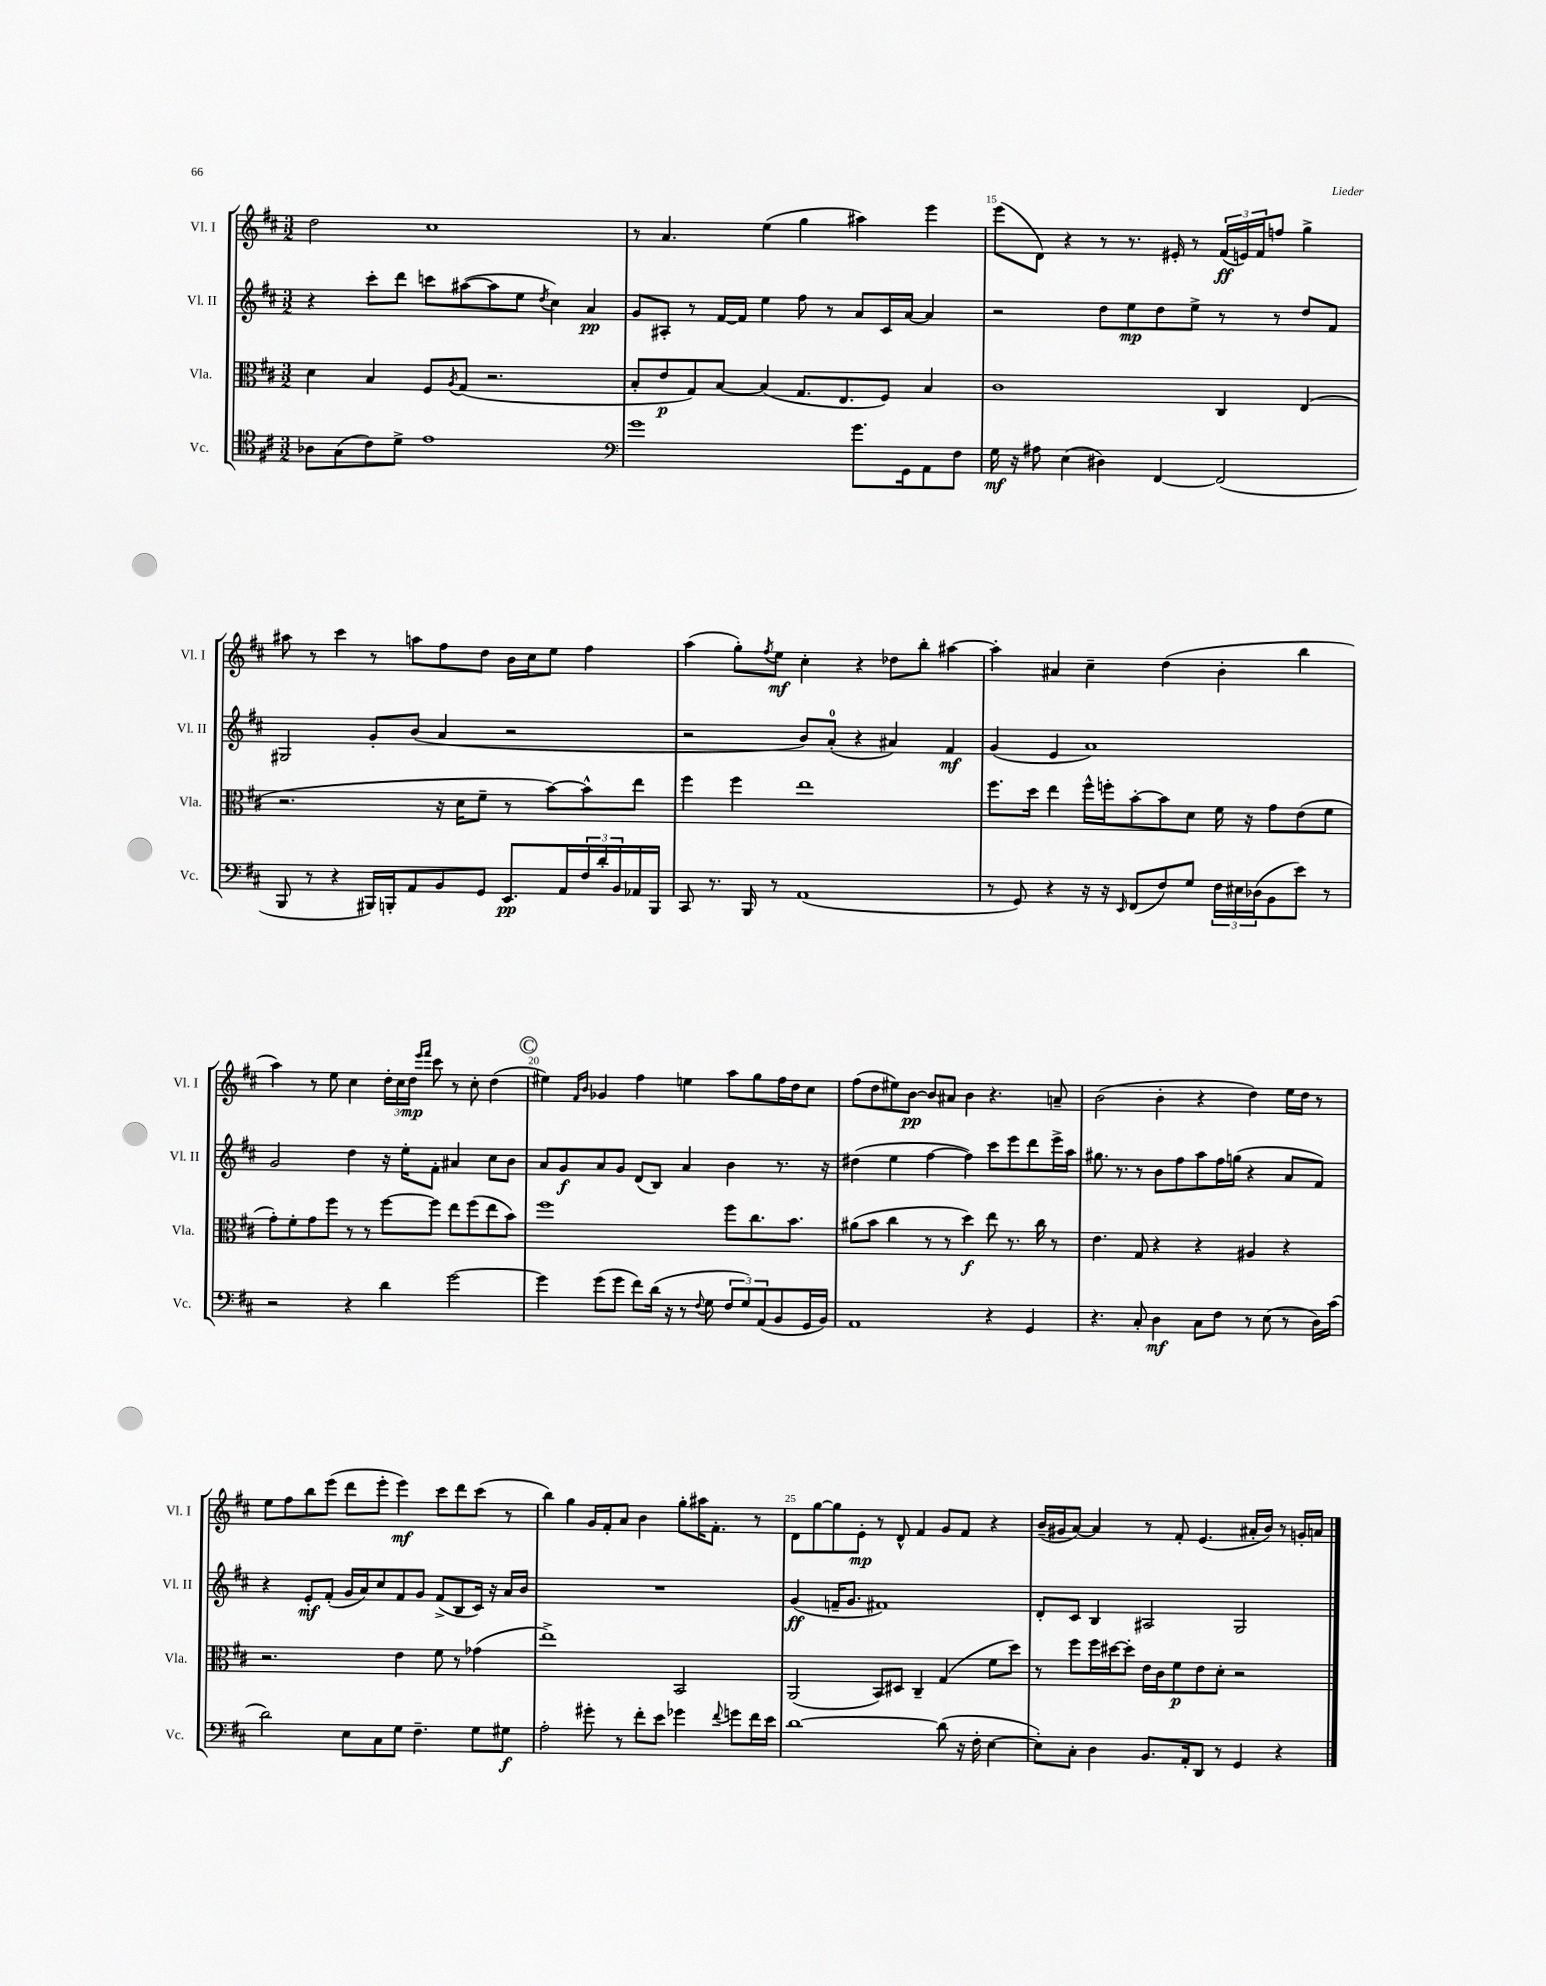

**kern	**dynam	**kern	**dynam	**kern	**dynam	**kern	**dynam
*part4	*part4	*part3	*part3	*part2	*part2	*part1	*part1
*staff4	*staff4	*staff3	*staff3	*staff2	*staff2	*staff1	*staff1
*I"Vc.	*	*I"Vla.	*	*I"Vl. II	*	*I"Vl. I	*
*I'Vc.	*	*I'Vla.	*	*I'Vl. II	*	*I'Vl. I	*
*clefC4	*	*clefC3	*	*clefG2	*	*clefG2	*
*k[f#c#]	*	*k[f#c#]	*	*k[f#c#]	*	*k[f#c#]	*
*M3/2	*	*M3/2	*	*M3/2	*	*M3/2	*
=13	=13	=13	=13	=13	=13	=13	=13
8A-X\L	.	4d\	.	4r	.	2dd\	.
(8G\	.	.	.	.	.	.	.
8c#\)	.	4B/	.	8ccc#'\L	.	.	.
8d^\J	.	.	.	8ddd\J	.	.	.
1e	.	8F#/L	.	8cccn\L	.	1cc#	.
.	.	8qA/	.	.	.	.	.
.	.	(8G/J	.	([8aa#X\	.	.	.
.	.	2.r	.	8aa#\]	.	.	.
.	.	.	.	8ee\J	.	.	.
.	.	.	.	8qdd/	.	.	.
.	.	.	.	4cc#\)	.	.	.
.	.	.	.	4a/	pp	.	.
=14	=14	=14	=14	=14	=14	=14	=14
*clefF4	*	*	*	*	*	*	*
1g	.	8B'/L	.	8g/L	.	8r	.
.	.	8e/	p	8A#X'/J	.	4.a/	.
.	.	8G/)	.	8r	.	.	.
.	.	[8B/J	.	[16f#/LL	.	.	.
.	.	.	.	16f#/JJ]	.	.	.
.	.	(4B/]	.	4ee\	.	(4ee\	.
.	.	8.G/L	.	8ff#\	.	4gg\	.
.	.	.	.	8r	.	.	.
.	.	8.E/	.	.	.	.	.
8.g\L	.	.	.	8a/L	.	4aa#X\)	.
.	.	8F#/J)	.	16c#/L	.	.	.
16GG\k	.	.	.	[16a/JJ	.	.	.
8AA\	.	4B/	.	4a/]	.	4eee\	.
8F#\J	.	.	.	.	.	.	.
=15	=15	=15	=15	=15	=15	=15	=15
16G\	mf	1c#	.	2r	.	(8eee\L	.
16r	.	.	.	.	.	.	.
8A#X\	.	.	.	.	.	8d\J)	.
(4E\	.	.	.	.	.	4r	.
4D#X\)	.	.	.	8dd\L	.	8r	.
.	.	.	.	8ee\	mp	8.r	.
[4FF#/	.	.	.	8dd\	.	.	.
.	.	.	.	.	.	16e#X'/	.
.	.	.	.	8ee^\J	.	8r	.
(2FF#/]	.	4C#/	.	8r	.	(24f#/LL	ff
.	.	.	.	.	.	24en/)	.
.	.	.	.	.	.	24f#/J	.
.	.	.	.	8r	.	8ffn/J	.
.	.	(4E/	.	8dd/L	.	4gg^\	.
.	.	.	.	8f#/J	.	.	.
!!LO:LB:g=z
=16	=16	=16	=16	=16	=16	=16	=16
8BBB/	.	2.r	.	2G#X/	.	8aa#X\	.
8r	.	.	.	.	.	8r	.
4r	.	.	.	.	.	4ccc#\	.
16BBB#X/LL)	.	.	.	8g'/L	.	8r	.
16BBBn'/J	.	.	.	.	.	.	.
8AA/	.	.	.	(8b/J	.	8aan\L	.
8BB/	.	16r	.	4a/	.	8ff#\	.
.	.	16d\KL	.	.	.	.	.
8GG/J	.	8f#~\J	.	.	.	8dd\J	.
8.EE/L	pp	8r	.	2r	.	16b\LL	.
.	.	.	.	.	.	16cc#\J	.
.	.	[8b\L)	.	.	.	8ee\J	.
16AA/L	.	.	.	.	.	.	.
24F#/	.	8b^^\]	.	.	.	4ff#\	.
24d'/	.	.	.	.	.	.	.
24BB/	.	.	.	.	.	.	.
16AA-X/	.	8ee\J	.	.	.	.	.
16BBB/JJ	.	.	.	.	.	.	.
=17	=17	=17	=17	=17	=17	=17	=17
8CC#/	.	4ff#\	.	2r	.	(4aa\	.
8.r	.	.	.	.	.	.	.
.	.	4ff#\	.	.	.	8gg'\L)	.
16BBB/	.	.	.	.	.	.	.
.	.	.	.	.	.	8qff#/	.
8r	.	.	.	.	.	8ee\J	mf
(1AA	.	1ee	.	8b/L)	.	4cc#'\	.
.	.	.	.	(8a'/J	.	.	.
.	.	.	.	4r	.	4r	.
.	.	.	.	4a#X/)	.	8dd-X\L	.
.	.	.	.	.	.	8bb'\J	.
.	.	.	.	4f#/	mf	[4aa#X\	.
=18	=18	=18	=18	=18	=18	=18	=18
8r	.	8.ff#\L	.	(4g/	.	4aa#'\]	.
8GG/)	.	.	.	.	.	.	.
.	.	16dd\Jk	.	.	.	.	.
4r	.	4ee\	.	4e/	.	4a#X/	.
16r	.	16ff#^^\LL	.	1a)	.	4cc#~\	.
16r	.	16ffn'\J	.	.	.	.	.
16qqEE/	.	.	.	.	.	.	.
(8FF#/L	.	[8b'\	.	.	.	.	.
8F#/)	.	8b\]	.	.	.	(4dd\	.
8G/J	.	8d\J	.	.	.	.	.
24F#\LL	.	16f#\	.	.	.	4b'\	.
24E#X\	.	.	.	.	.	.	.
.	.	16r	.	.	.	.	.
(24D-X\J	.	.	.	.	.	.	.
8BB\	.	8g\L	.	.	.	.	.
8e\J)	.	(8e\	.	.	.	4bb\	.
8r	.	8f#\J	.	.	.	.	.
!!LO:LB:g=z
=19	=19	=19	=19	=19	=19	=19	=19
2r	.	8g'\L)	.	2g/	.	4aa\)	.
.	.	8f#'\	.	.	.	.	.
.	.	8g\	.	.	.	8r	.
.	.	8ff#\J	.	.	.	8ee\	.
4r	.	8r	.	4dd\	.	4cc#\	.
.	.	8r	.	.	.	.	.
4d\	.	[8ff#\L	.	16r	.	24dd'\LL	.
.	.	.	.	.	.	24cc#\	.
.	.	.	.	16ee'\KL	.	.	.
.	.	.	.	.	.	24dd\JJ	mp
.	.	.	.	.	.	16qqeee/LL	.
.	.	.	.	.	.	16qqfff#/JJ	.
.	.	8ff#\J]	.	8f#'\J	.	8ccc#\	.
[2g\	.	8ee\L	.	4a#X/	.	8r	.
.	.	(8ff#\	.	.	.	8cc#'\	.
.	.	8ee\	.	8cc#\L	.	(4dd\	.
.	.	8b\J)	.	8b\J	.	.	.
!!LO:REH:place=s1:t=C
=20	=20	=20	=20	=20	=20	=20	=20
4g\]	.	1ff#	.	8a/L	.	4ee#X\)	.
.	.	.	.	8g/	f	.	.
.	.	.	.	.	.	16qqf#/LL	.
.	.	.	.	.	.	16qqb/JJ	.
(8g\L	.	.	.	8a/	.	4g-X/	.
8g\J	.	.	.	8g/J	.	.	.
8f#\L)	.	.	.	(8d/L	.	4ff#\	.
(16d\Jk	.	.	.	8B/J)	.	.	.
16r	.	.	.	.	.	.	.
8r	.	.	.	4a/	.	4een\	.
8qqF#/	.	.	.	.	.	.	.
8G\	.	.	.	.	.	.	.
12F#/L	.	8ff#\L	.	4b\	.	8aa\L	.
12G/)	.	.	.	.	.	.	.
.	.	8.cc#\	.	.	.	8gg\	.
(12AA/	.	.	.	.	.	.	.
8BB/	.	.	.	8.r	.	16ff#\L	.
.	.	8.b\J	.	.	.	16dd\J	.
16GG/L	.	.	.	.	.	8cc#\J	.
16BB/JJ)	.	.	.	16r	.	.	.
=21	=21	=21	=21	=21	=21	=21	=21
1AA	.	(8a#X\L	.	(4dd#X\	.	(8ff#\L	.
.	.	8b\J	.	.	.	8dd\	.
.	.	4cc#\	.	4ee\	.	8ee#X\)	.
.	.	.	.	.	.	[8b\J	pp
.	.	8r	.	[4ff#\	.	8b/L]	.
.	.	8r	.	.	.	8a#X/J	.
.	.	4dd\)	f	4ff#\])	.	4b\	.
4r	.	8ee\	.	8ccc#\L	.	4.r	.
.	.	8.r	.	8eee\	.	.	.
4GG/	.	.	.	8ddd\	.	.	.
.	.	16cc#\	.	.	.	.	.
.	.	8r	.	16eee^\L	.	8an~/	.
.	.	.	.	16aa\JJ	.	.	.
=22	=22	=22	=22	=22	=22	=22	=22
4.r	.	4.e\	.	8.gg#X\	.	(2b\	.
.	.	.	.	8.r	.	.	.
8C#'/	.	8G/	.	8r	.	.	.
4D\	mf	4r	.	8b\L	.	4b'\	.
.	.	.	.	8ff#\	.	.	.
8C#\L	.	4r	.	8aa\	.	4r	.
8F#\J	.	.	.	16ff#\L	.	.	.
.	.	.	.	(16ggn\JJ	.	.	.
8r	.	4A#X/	.	4r	.	4dd\)	.
(8E\	.	.	.	.	.	.	.
8r	.	4r	.	8a/L	.	16ee\LL	.
.	.	.	.	.	.	16dd\JJ	.
16D\LL)	.	.	.	8f#/J)	.	8r	.
(16c#\JJ	.	.	.	.	.	.	.
!!LO:LB:g=z
=23	=23	=23	=23	=23	=23	=23	=23
2d\)	.	2.r	.	4r	.	8ee\L	.
.	.	.	.	.	.	8ff#\	.
.	.	.	.	8e'/L	mf	8bb\	.
.	.	.	.	(8f#'/J	.	(8eee\J	.
8E\L	.	.	.	16g/LL	.	8ddd\L	.
.	.	.	.	16a/J)	.	.	.
8C#\	.	.	.	8cc#/	.	8eee'\J	.
8G\J	.	4e\	.	8f#/	.	4eee\)	mf
4.F#~\	.	.	.	8g/J	.	.	.
.	.	8f#\	.	(8f#^/L	.	8ccc#\L	.
.	.	8r	.	8B/	.	8ddd\	.
8G\L	.	(4g-X\	.	16c#/Jk)	.	(8ccc#\J	.
.	.	.	.	16r	.	.	.
8G#X\J	f	.	.	16a/LL	.	8r	.
.	.	.	.	16b/JJ	.	.	.
=24	=24	=24	=24	=24	=24	=24	=24
2A'\	.	1ee^)	.	1.r	.	4bb\)	.
.	.	.	.	.	.	4gg\	.
8g#X'\	.	.	.	.	.	16g/LL	.
.	.	.	.	.	.	16f#'/J	.
8r	.	.	.	.	.	8a/J	.
8f#'\L	.	.	.	.	.	4b\	.
8e\J	.	.	.	.	.	.	.
4g-X\	.	2BB/	.	.	.	8gg'\L	.
.	.	.	.	.	.	16aa#X\K	.
.	.	.	.	.	.	8.f#'\J	.
8qqf#/	.	.	.	.	.	.	.
8gn\L	.	.	.	.	.	.	.
16f#\L	.	.	.	.	.	8r	.
16e\JJ	.	.	.	.	.	.	.
=25	=25	=25	=25	=25	=25	=25	=25
[1d	.	(2AA/	.	(4g/	ff	8d\L	.
.	.	.	.	.	.	[8gg\	.
.	.	.	.	16fn~/KL	.	8gg\]	.
.	.	.	.	8.g/J	.	.	.
.	.	.	.	.	.	8e'\J	mp
.	.	8BB/L)	.	1f#X)	.	8r	.
.	.	8D#X/J	.	.	.	8d^^/	.
.	.	4C#~/	.	.	.	4f#/	.
(8d\]	.	(4G/	.	.	.	8g/L	.
16r	.	.	.	.	.	8f#/J	.
16F#'\	.	.	.	.	.	.	.
[4E\	.	8f#\L	.	.	.	4r	.
.	.	8dd\J)	.	.	.	.	.
=26	=26	=26	=26	=26	=26	=26	=26
8E'\L])	.	8r	.	8d'/L	.	(16b~/LL	.
.	.	.	.	.	.	16g#X/J	.
8C#'\J	.	8ff#\L	.	8c#/J	.	[8a/J)	.
4D\	.	16ff#\L	.	4B/	.	4a/]	.
.	.	[16dd#X\J	.	.	.	.	.
.	.	8dd#'\J]	.	.	.	.	.
8.BB/L	.	16e\LL	.	2A#X/	.	8r	.
.	.	16c#\J	.	.	.	.	.
.	.	8f#\	p	.	.	8f#'/	.
16AA'/k	.	.	.	.	.	.	.
8DD/J	.	8e\	.	.	.	(4.e/	.
8r	.	8d'\J	.	.	.	.	.
4GG/	.	2r	.	2G/	.	.	.
.	.	.	.	.	.	16a#X'/LL	.
.	.	.	.	.	.	16b/JJ)	.
4r	.	.	.	.	.	8r	.
.	.	.	.	.	.	16gn'/LL	.
.	.	.	.	.	.	16an/JJ	.
==	==	==	==	==	==	==	==
*-	*-	*-	*-	*-	*-	*-	*-
